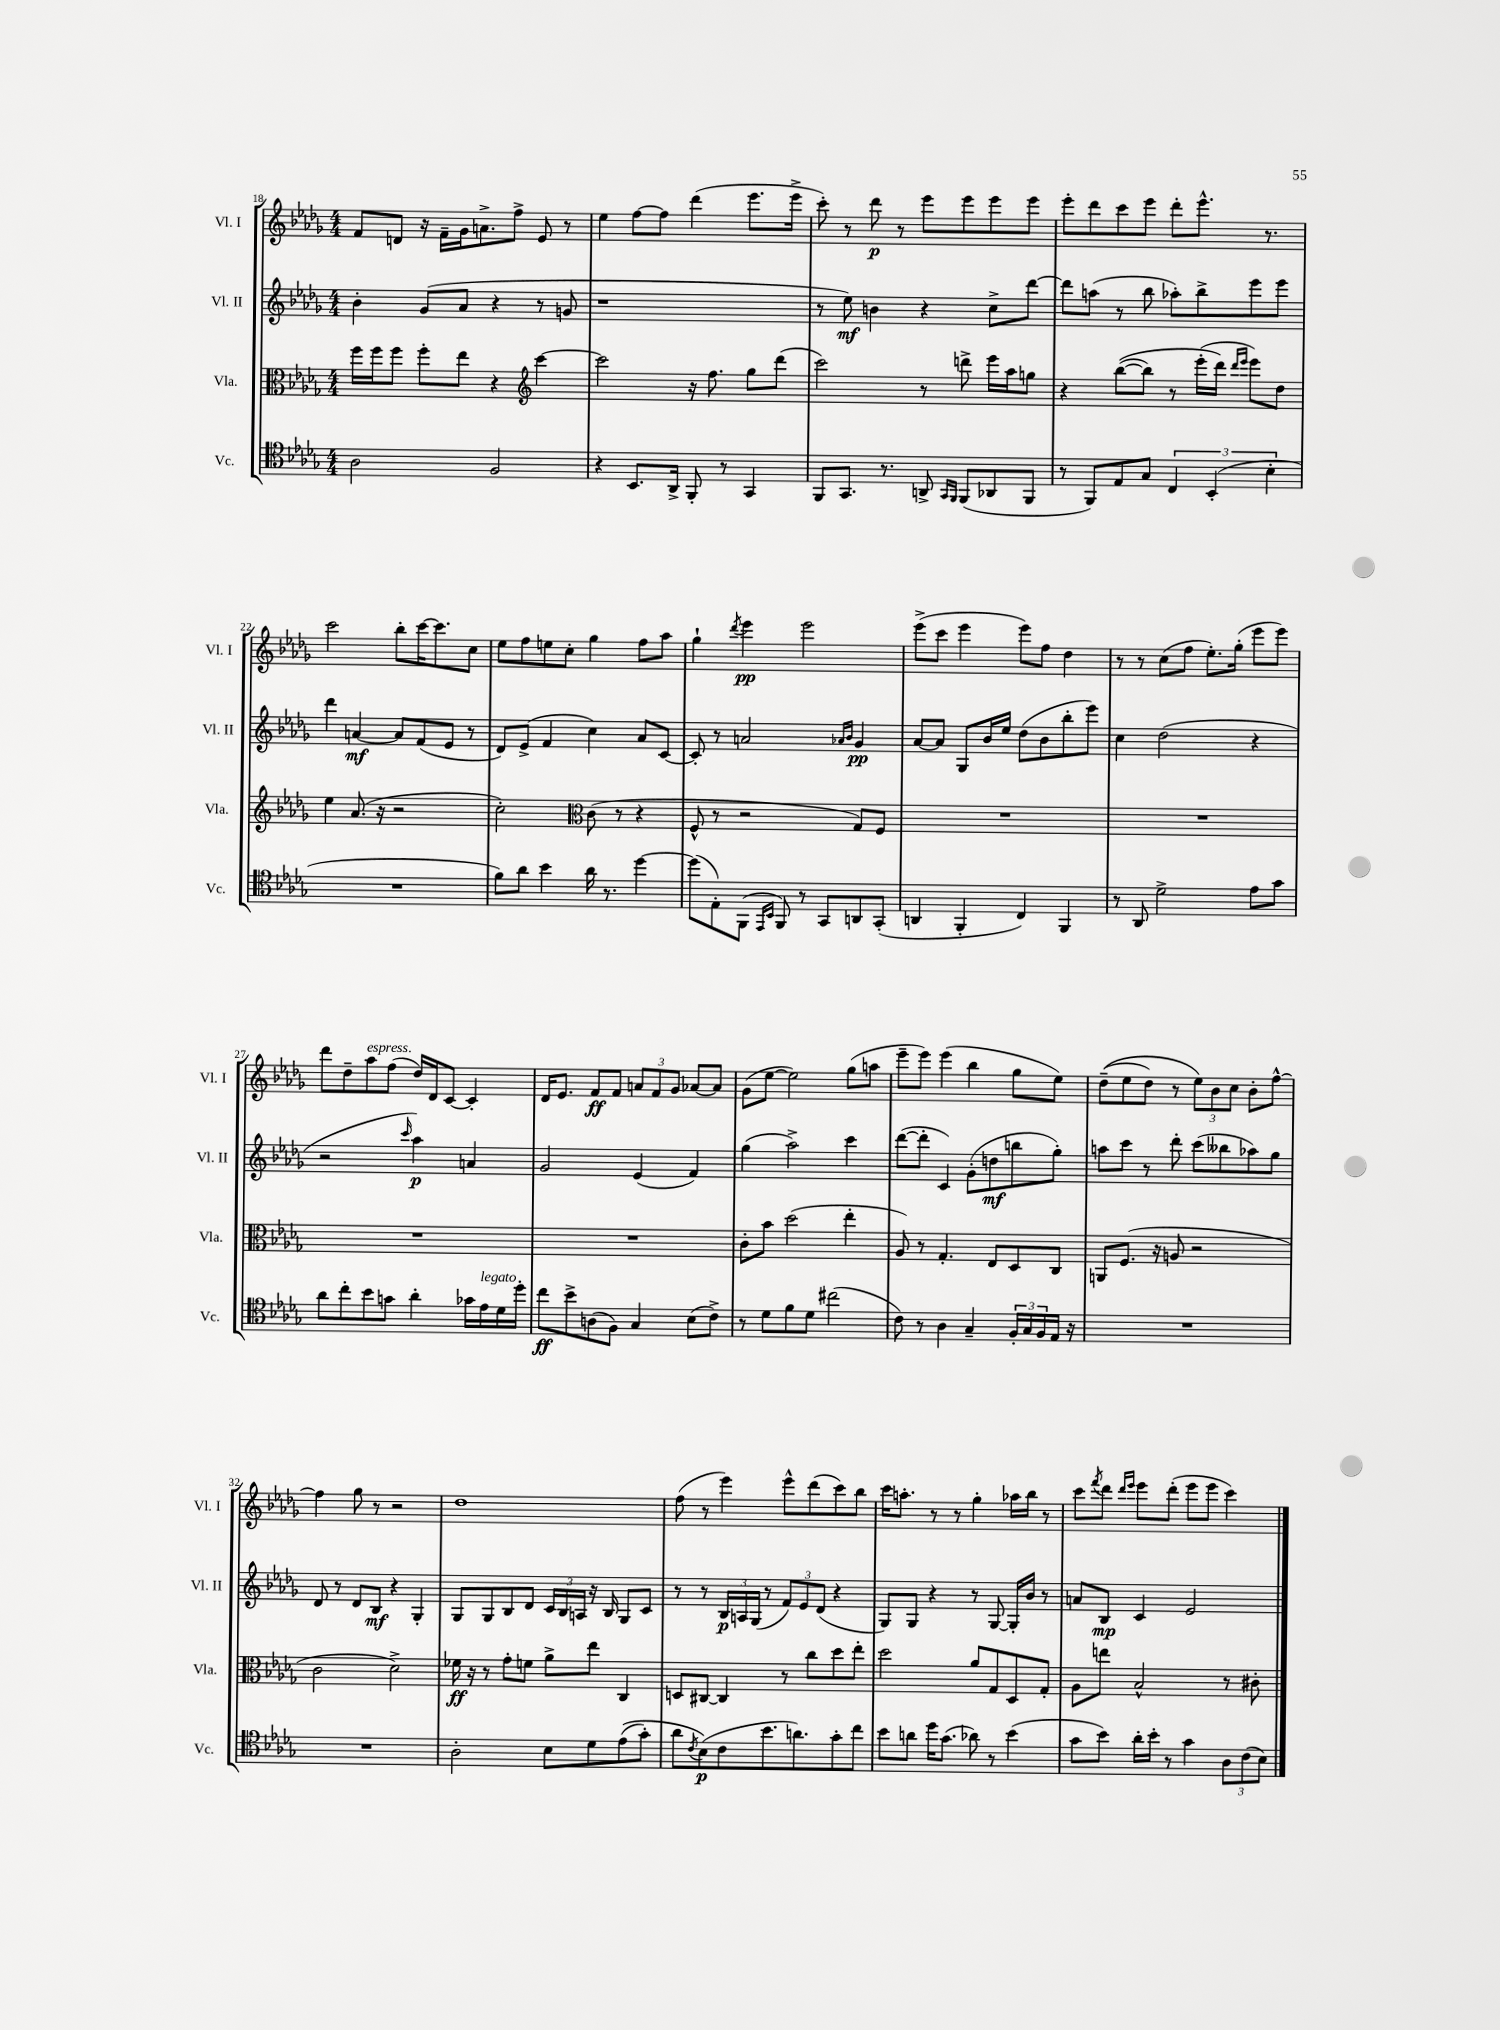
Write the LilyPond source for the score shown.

<<
\new StaffGroup <<
\new Staff = "s0" \with { instrumentName = "Vl. I" shortInstrumentName = "Vl. I" } {
    \clef treble \key des \major \numericTimeSignature \time 4/4
    f'8 d'8 r16 f'16-- ges'16 a'8.-> f''8-> ees'8 r8 |
    ees''4 f''8~ f''8 des'''4( ees'''8. ees'''16-> |
    c'''8-.) r8 des'''8\p r8 ees'''8 ees'''8 ees'''8 ees'''8 |
    ees'''8-. des'''8 c'''8 ees'''8 des'''8-. ees'''8.-^ r8. |
    c'''2 bes''8-. c'''16~ c'''8. c''8 |
    ees''8 f''8 e''8 c''8-. ges''4 f''8 aes''8 |
    ges''4-! \acciaccatura { des'''8 } ees'''4\pp ees'''2 |
    ees'''8->( c'''8 ees'''4 ees'''8) f''8 des''4 |
    r8 r8 c''8( f''8 ees''8.-.) ges''16-.( ees'''8 ees'''8) |
    des'''8 des''8-- aes''8^\markup { \italic "espress." } f''8( des''16) des'16 c'8~ c'4-. |
    des'16 ees'8. f'8\ff f'8 \tuplet 3/2 { a'8 f'8 ges'8 } aes'8~ aes'8 |
    ges'8( ees''8~ ees''2) ges''8( a''8 |
    ees'''8-- ees'''8) ees'''4( bes''4 ges''8 ees''8) |
    des''8--(\( ees''8 des''8) r8 \tuplet 3/2 { ees''8\) bes'8 c''8 } bes'8-. f''8~-^ |
    f''4 ges''8 r8 r2 |
    des''1 |
    f''8( r8 ees'''4) ees'''8-^ des'''8( c'''8) bes''8 |
    c'''16 a''8.-. r8 r8 ges''4-. aes''16 bes''16 r8 |
    c'''8 \acciaccatura { f'''8 } des'''8 \grace { des'''16 ees'''16 } ees'''8 des'''8-.( ees'''8 ees'''8 c'''4) \bar "|." |
}
\new Staff = "s1" \with { instrumentName = "Vl. II" shortInstrumentName = "Vl. II" } {
    \clef treble \key des \major \numericTimeSignature \time 4/4
    bes'4-. ges'8( aes'8 r4 r8 g'8 |
    r1 |
    r8 ees''8\mf) b'4 r4 c''8-> des'''8~ |
    des'''8 a''8( r8 bes''8 aes''8-.) bes''8-> ees'''8 ees'''8 |
    des'''4 a'4~\mf a'8 f'8( ees'8 r8 |
    des'8) ees'8->( f'4 c''4) aes'8 c'8~ |
    c'8-. r8 a'2 \grace { aes'16 bes'16 } ges'4\pp |
    aes'8~ aes'8 ges8 bes'16 ees''16 des''8( bes'8 bes''8-. ees'''8) |
    c''4 des''2( r4 |
    r2 \grace { c'''16 } aes''4\p) a'4 |
    ges'2 ees'4( f'4) |
    ges''4( aes''2->) c'''4 |
    des'''8~( des'''8-. c'4) ges'8-.( d''8\mf b''8 ges''8-.) |
    a''8 c'''8 r8 des'''8-. c'''8( beses''8 aes''8) ges''8 |
    des'8 r8 des'8 bes8\mf r4 ges4-. |
    ges8 ges8 bes8 des'8 \tuplet 3/2 { c'16 bes16 a16 } r16 bes16 ges8 c'8 |
    r8 r8 \tuplet 3/2 { bes16\p a16 ges16( } r8 \tuplet 3/2 { f'8) ees'8 des'8( } r4 |
    ges8) ges8 r4 r8 ges8~ ges16-. bes'16 r8 |
    a'8 bes8\mp c'4 ees'2 \bar "|." |
}
\new Staff = "s2" \with { instrumentName = "Vla." shortInstrumentName = "Vla." } {
    \clef alto \key des \major \numericTimeSignature \time 4/4
    f''16 f''16 f''8 f''8-. ees''8 r4 \clef treble c'''4~ |
    c'''2 r16 f''8. ges''8 des'''8( |
    c'''2) r8 d'''8-> ees'''16 aes''16 g''8 |
    r4 bes''8~(\( bes''8) r8 ees'''16-.( des'''16\) \grace { des'''16 ees'''16 } ees'''8) des''8 |
    ees''4 aes'8.( r16 r2 |
    c''2-.) \clef alto c'8( r8 r4 |
    f8-^ r8 r2 ges8) f8 |
    R1 |
    R1 |
    R1 |
    R1 |
    c'8-. bes'8 des''2( ees''4-. |
    aes8) r8 ges4.-. ees8 des8 c8 |
    a,8 f8.( r16 a8 r2 |
    c'2 des'2->) |
    fes'16\ff r16 r8 ges'8-. f'8 aes'8-> ees''8 c4 |
    d8 cis8~ cis4 r8 c''8 des''8 ees''8-. |
    des''2 aes'8 ges8 des8 ges8-. |
    aes8 e''8 bes2-^ r8 cis'8-. \bar "|." |
}
\new Staff = "s3" \with { instrumentName = "Vc." shortInstrumentName = "Vc." } {
    \clef tenor \key des \major \numericTimeSignature \time 4/4
    aes2 f2 |
    r4 bes,8. aes,16-> f,8-. r8 ges,4 |
    f,8 ges,8. r8. a,8-> \grace { ges,16 f,16 } f,8( aes,8 f,8 |
    r8 f,8) ees8 ges8 \tuplet 3/2 { c4 bes,4-.( bes4-. } |
    R1 |
    f'8) aes'8 bes'4 aes'16 r8. des''4~ |
    des''8( ees8-.) f,8( \grace { ees,16 bes,16 } f,8) r8 ges,8 a,8 ges,8-.( |
    a,4 f,4-. c4) f,4 |
    r8 aes,8 des'2-> ees'8 ges'8 |
    aes'8 c''8-. bes'8 g'8 aes'4-. ges'16 ees'16^\markup { \italic "legato" } des'16 des''16-. |
    c''8\ff bes'8-> a8( f8) ges4 bes8( c'8->) |
    r8 des'8 f'8 des'8 cis''2( |
    c'8) r8 aes4 ges4-- \tuplet 3/2 { f16-. ges16 f16 } ees16 r16 |
    R1 |
    R1 |
    aes2-. bes8 des'8 ees'8(\( ges'8-.) |
    aes'8 \acciaccatura { c'8 } bes8\p(\) c'8 bes'8. a'8.) ges'8-. c''8 |
    bes'8 a'8 des''16 ges'8.( aes'8) r8 bes'4( |
    ges'8 bes'8) aes'16-. bes'16-. r8 ges'4 \tuplet 3/2 { aes8 c'8( bes8) } \bar "|." |
}
>>
>>
\layout { \context { \Score currentBarNumber = #18 } }
